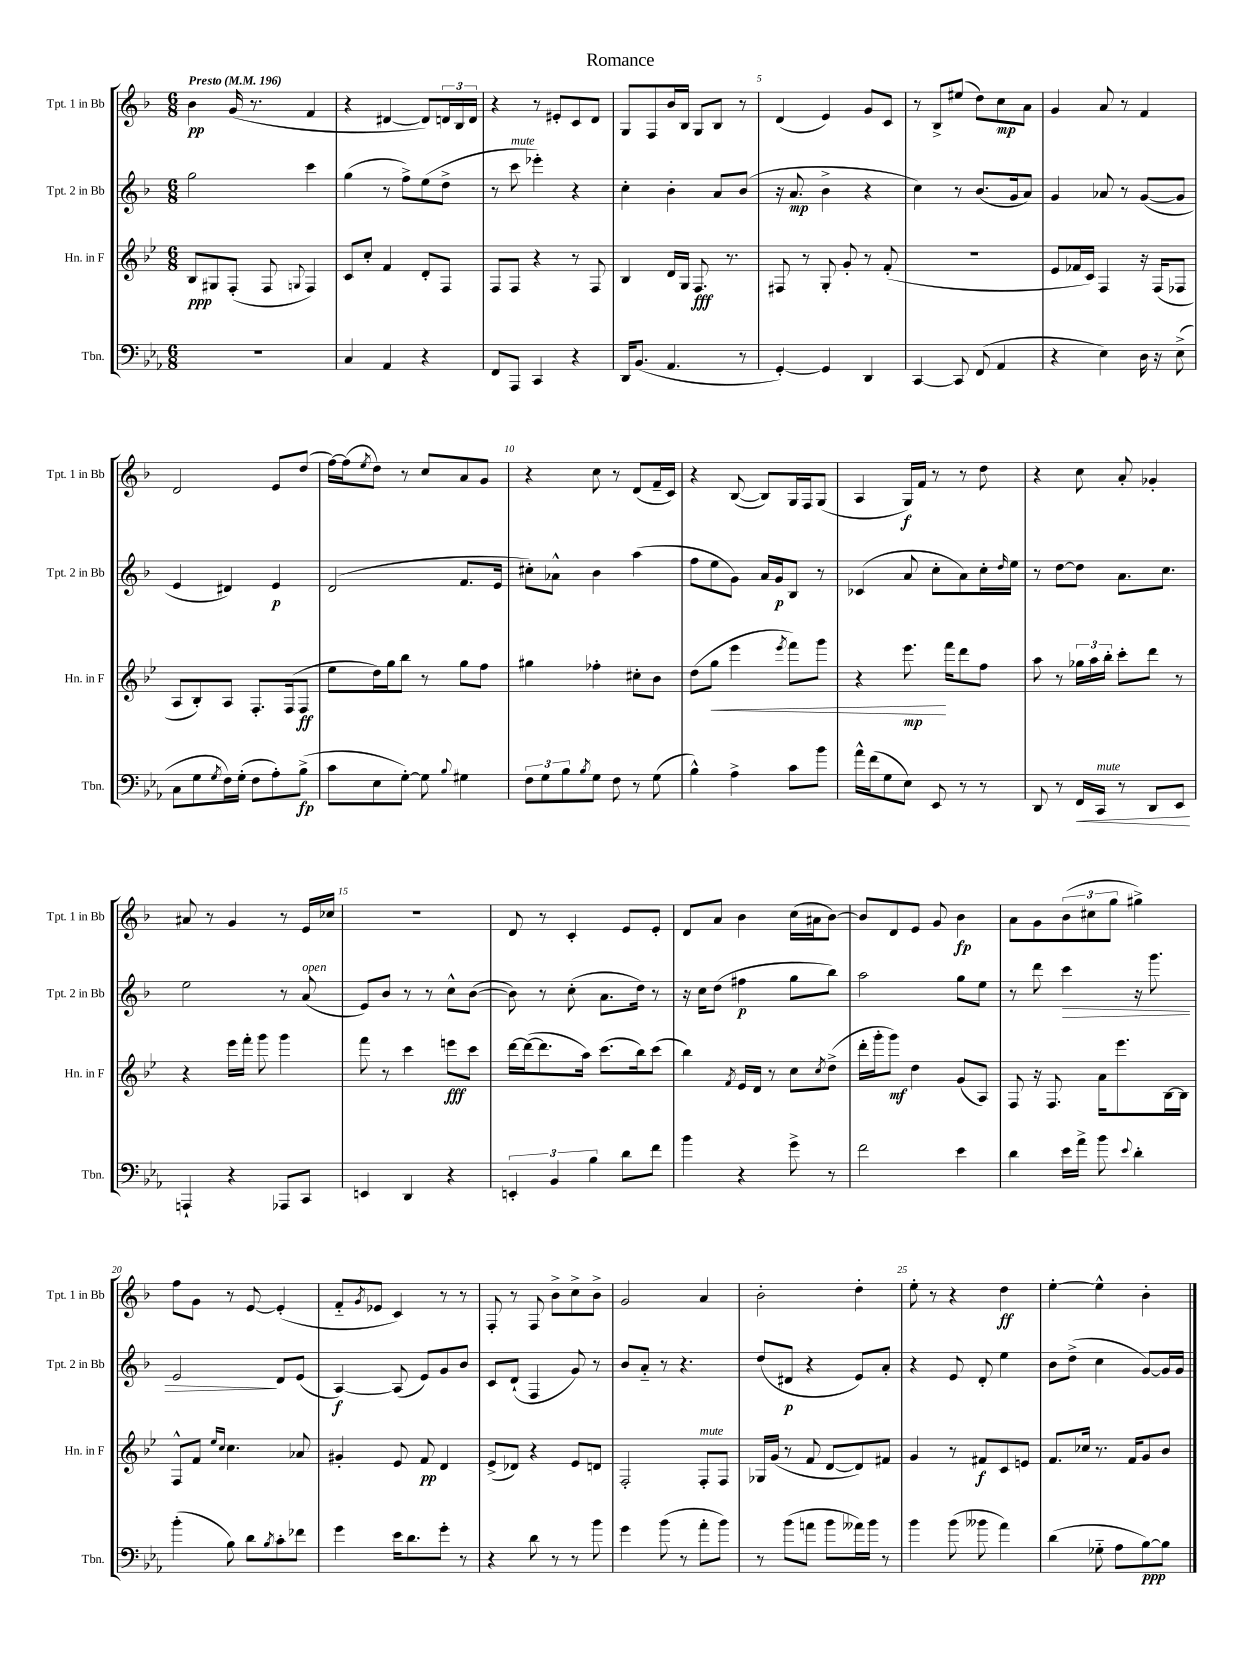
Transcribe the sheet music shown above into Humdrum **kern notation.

**kern	**dynam	**kern	**dynam	**kern	**dynam	**kern	**dynam
*part4	*part4	*part3	*part3	*part2	*part2	*part1	*part1
*staff4	*staff4	*staff3	*staff3	*staff2	*staff2	*staff1	*staff1
*I"Tbn.	*	*I"Hn. in F	*	*I"Tpt. 2 in Bb	*	*I"Tpt. 1 in Bb	*
*I'Tbn.	*	*I'Hn. in F	*	*I'Tpt. 2 in Bb	*	*I'Tpt. 1 in Bb	*
*clefF4	*	*clefG2	*	*clefG2	*	*clefG2	*
*k[b-e-a-]	*	*k[b-e-]	*	*k[b-]	*	*k[b-]	*
*M6/8	*	*M6/8	*	*M6/8	*	*M6/8	*
*MM196	*	*MM196	*	*MM196	*	*MM196	*
=1	=1	=1	=1	=1	=1	=1	=1
!	!	!	!	!	!	!LO:TX:a:B:t=Presto	!
2.r	.	8B-/L	ppp	2gg\	.	4b-\	pp
.	.	8G#X/	.	.	.	.	.
.	.	(8F'/J	.	.	.	(16g/	.
.	.	.	.	.	.	8.r	.
.	.	8F/	.	.	.	.	.
.	.	8qqGn/	.	.	.	.	.
.	.	4F/)	.	4ccc\	.	4f/	.
=2	=2	=2	=2	=2	=2	=2	=2
4C/	.	8c/L	.	(4gg\	.	4r	.
.	.	8cc'/J	.	.	.	.	.
4AA-/	.	4f/	.	8r	.	[4d#X/	.
.	.	.	.	8ff^\L)	.	.	.
4r	.	8d'/L	.	(8ee\	.	8d#/L])	.
.	.	8F/J	.	8dd^\J	.	24dn/L	.
.	.	.	.	.	.	24B-/	.
.	.	.	.	.	.	24d/JJ	.
=3	=3	=3	=3	=3	=3	=3	=3
8FF/L	.	8F/L	.	8r	.	4r	.
!	!	!	!	!LO:TX:a:i:t=mute	!	!	!
8AAA-/J	.	8F/J	.	8ccc\	.	.	.
4CC/	.	4r	.	4eee-X'\)	.	8r	.
.	.	.	.	.	.	8e#X'/L	.
4r	.	8r	.	4r	.	8c/	.
.	.	8F/	.	.	.	8d/J	.
=4	=4	=4	=4	=4	=4	=4	=4
16DD/KL	.	4B-/	.	4cc'\	.	8G/L	.
(8.BB-/J	.	.	.	.	.	.	.
.	.	.	.	.	.	8F/	.
4.AA-/	.	16d/LL	.	4b-'\	.	16b-/L	.
.	.	16G/JJ	.	.	.	16B-/JJ	.
.	.	8.F/	fff	.	.	8G/L	.
.	.	.	.	8a/L	.	8B-/J	.
.	.	8.r	.	.	.	.	.
8r	.	.	.	(8b-/J	.	8r	.
=5	=5	=5	=5	=5	=5	=5	=5
[4GG'/)	.	8F#X/	.	16r	.	(4d/	.
.	.	.	.	8.a/	mp	.	.
.	.	8r	.	.	.	.	.
4GG/]	.	8G'/	.	4b-^\	.	4e/)	.
.	.	8g'/	.	.	.	.	.
4DD/	.	8r	.	4r	.	8g/L	.
.	.	(8f'/	.	.	.	8c/J	.
=6	=6	=6	=6	=6	=6	=6	=6
[4CC/	.	2.r	.	4cc\)	.	8r	.
.	.	.	.	.	.	8B-^/L	.
8CC/]	.	.	.	8r	.	(8ee#X/J	.
(8FF/	.	.	.	(8.b-/L	.	8dd\L)	.
4AA-/	.	.	.	.	.	8cc\	mp
.	.	.	.	16g/k	.	.	.
.	.	.	.	8a/J)	.	8a\J	.
=7	=7	=7	=7	=7	=7	=7	=7
4r	.	8e-/L	.	4g/	.	4g/	.
.	.	16f-X/L	.	.	.	.	.
.	.	16c/JJ)	.	.	.	.	.
4E-\)	.	4F/	.	8a-X/	.	8a/	.
.	.	.	.	8r	.	8r	.
16D\	.	16r	.	([8g/L	.	4f/	.
16r	.	(16F/KL	.	.	.	.	.
(8E-^\	.	8F-X/J	.	8g/J]	.	.	.
!!LO:LB:g=z
=8	=8	=8	=8	=8	=8	=8	=8
8C\L	.	8A/L	.	4e/	.	2d/	.
8G\	.	8B-'/)	.	.	.	.	.
8qG/	.	.	.	.	.	.	.
16F\L)	.	8A/J	.	4d#X/)	.	.	.
(16G'\JJ	.	.	.	.	.	.	.
8F\L	.	8.F'/L	.	.	.	.	.
8A-'\)	.	.	.	4e/	p	8e/L	.
.	.	(16F/k	.	.	.	.	.
(8B-^\J	fp	8F/J	ff	.	.	(8dd/J	.
=9	=9	=9	=9	=9	=9	=9	=9
8c\L	.	8ee-\L	.	(2d/	.	[16ff\LL)	.
.	.	.	.	.	.	(16ff\J]	.
.	.	.	.	.	.	8qee/	.
8E-\	.	16dd\L)	.	.	.	8dd\J)	.
.	.	16gg\J	.	.	.	.	.
[8G'\J)	.	8bb-\J	.	.	.	8r	.
8G\]	.	8r	.	.	.	8cc/L	.
8qqB-/	.	.	.	.	.	.	.
4G#X\	.	8gg\L	.	8.f/L	.	8a/	.
.	.	8ff\J	.	.	.	8g/J	.
.	.	.	.	16e/Jk	.	.	.
=10	=10	=10	=10	=10	=10	=10	=10
12F\L	.	4gg#X\	.	8cc#X'\L)	.	4r	.
12G\	.	.	.	.	.	.	.
.	.	.	.	8a-X^^\J	.	.	.
12B-\	.	.	.	.	.	.	.
8qB-/	.	.	.	.	.	.	.
8G\J	.	4ff-X'\	.	4b-\	.	8cc\	.
8F\	.	.	.	.	.	8r	.
8r	.	8cc#X'\L	.	(4aa\	.	(8d/L	.
(8G\	.	8b-\J	.	.	.	16f~/L	.
.	.	.	.	.	.	16c/JJ)	.
=11	=11	=11	=11	=11	=11	=11	=11
4B-^^\)	.	(8dd\L	.	8ff\L	.	4r	.
!	!	!	!LO:HP:b	!	!	!	!
.	.	8gg\J	<	8ee\	.	.	.
4A-^\	.	4eee-\	.	8g\J)	.	([8B-/	.
.	.	.	.	16a/LL	.	8B-/L])	.
.	.	.	.	16g/J	p	.	.
.	.	8qeee-/	.	.	.	.	.
8c\L	.	8fff\L)	.	8B-/J	.	16G/L	.
.	.	.	.	.	.	16F/J	.
8b-\J	.	8ggg\J	.	8r	.	(8G/J	.
=12	=12	=12	=12	=12	=12	=12	=12
16a-^^\LL	.	4r	.	(4c-X/	.	4A/	.
(16f\J	.	.	.	.	.	.	.
8G\	.	.	.	.	.	.	.
8E-\J)	.	8.eee-\	mp	8a/	.	16G/LL)	f
.	.	.	.	.	.	16f/JJ	.
8EE-/	.	.	.	8cc'\L	.	8r	.
.	.	16fff\KL	[	.	.	.	.
8r	.	8ddd\	.	8a\)	.	8r	.
8r	.	8ff\J	.	16cc'\L	.	8dd\	.
.	.	.	.	16qqdd/	.	.	.
.	.	.	.	16ee\JJ	.	.	.
=13	=13	=13	=13	=13	=13	=13	=13
8DD/	.	8aa\	.	8r	.	4r	.
8r	.	8r	.	[8dd\L	.	.	.
!	!LO:HP:b	!	!	!	!	!	!
16FF/LL	<	24gg-X\LL	.	8dd\J]	.	8cc\	.
.	.	24aa\	.	.	.	.	.
!LO:TX:a:i:t=mute	!	!	!	!	!	!	!
16CC/JJ	.	.	.	.	.	.	.
.	.	24bb-'\JJ	.	.	.	.	.
8r	.	8ccc'\L	.	8.a\L	.	8a'/	.
8DD/L	.	8ddd\J	.	.	.	4g-X'/	.
.	.	.	.	8.cc\J	.	.	.
8EE-/J	.	8r	.	.	.	.	.
.	[	.	.	.	.	.	.
!!LO:LB:g=z
=14	=14	=14	=14	=14	=14	=14	=14
4AAAn`/	.	4r	.	2ee\	.	8a#X/	.
.	.	.	.	.	.	8r	.
4r	.	16eee-\LL	.	.	.	4g/	.
.	.	16fff'\JJ	.	.	.	.	.
.	.	8ggg\	.	.	.	.	.
8AAA-X/L	.	4ggg\	.	8r	.	8r	.
!	!	!	!	!LO:TX:a:i:t=open	!	!	!
8CC/J	.	.	.	(8a/	.	16e/LL	.
.	.	.	.	.	.	16cc-X/JJ	.
=15	=15	=15	=15	=15	=15	=15	=15
4EEn/	.	8fff\	.	8e/L)	.	2.r	.
.	.	8r	.	8b-/J	.	.	.
4DD/	.	4ccc\	.	8r	.	.	.
.	.	.	.	8r	.	.	.
4r	.	8eeen\L	fff	8cc^^\L	.	.	.
.	.	8ccc\J	.	([8b-\J	.	.	.
=16	=16	=16	=16	=16	=16	=16	=16
6EEn'/	.	[16ddd\LL	.	8b-\])	.	8d/	.
.	.	(16ddd\J_	.	.	.	.	.
.	.	8.ddd\]	.	8r	.	8r	.
6BB-/	.	.	.	.	.	.	.
.	.	.	.	(8cc'\	.	4c'/	.
.	.	16aa\Jk)	.	.	.	.	.
6B-\	.	.	.	.	.	.	.
.	.	(8.ccc\L	.	8.a\L	.	.	.
8d\L	.	.	.	.	.	8e/L	.
.	.	16bb-\k)	.	16dd\Jk)	.	.	.
8f\J	.	(8ccc\J	.	8r	.	8e'/J	.
=17	=17	=17	=17	=17	=17	=17	=17
4b-\	.	4bb-\)	.	16r	.	8d/L	.
.	.	.	.	16cc\KL	.	.	.
.	.	.	.	(8dd\J	.	8a/J	.
.	.	8qf/	.	.	.	.	.
4r	.	16e-/LL	.	4ff#X\	p	4b-\	.
.	.	16d/JJ	.	.	.	.	.
.	.	8r	.	.	.	.	.
8g^\	.	8cc\L	.	8gg\L	.	(16cc\LL	.
.	.	.	.	.	.	16a#X\J	.
.	.	8qcc/	.	.	.	.	.
8r	.	(8dd^\J	.	8bb-\J)	.	[8b-\J)	.
=18	=18	=18	=18	=18	=18	=18	=18
2f\	.	16ddd'\LL	.	2aa\	.	8b-/L]	.
.	.	16ggg'\J	.	.	.	.	.
.	.	8ggg\J)	mf	.	.	8d/	.
.	.	4dd\	.	.	.	8e/J	.
.	.	.	.	.	.	8g/	.
4e-\	.	(8g/L	.	8gg\L	.	4b-\	fp
.	.	8A/J)	.	8ee\J	.	.	.
=19	=19	=19	=19	=19	=19	=19	=19
4d\	.	8F/	.	8r	.	8a\L	.
.	.	16r	.	8ddd\	.	8g\	.
.	.	8.F/	.	.	.	.	.
!	!	!	!	!	!LO:HP:b	!	!
16e-\LL	.	.	.	4ccc\	>	(12b-\	.
16a-^\JJ	.	.	.	.	.	.	.
.	.	.	.	.	.	12cc#X\	.
8b-\	.	16a\KL	.	.	.	.	.
.	.	.	.	.	.	12gg\J	.
.	.	8.eee-\	.	.	.	.	.
8qqe-/	.	.	.	.	.	.	.
4d'\	.	.	.	16r	.	4gg#X^\)	.
.	.	.	.	8.ggg\	.	.	.
.	.	[16B-\L	.	.	.	.	.
.	.	16B-\JJ]	.	.	.	.	.
!!LO:LB:g=z
=20	=20	=20	=20	=20	=20	=20	=20
(4b-'\	.	8F^^/L	.	2e/	.	8ff\L	.
.	.	8f/J	.	.	.	8g\J	.
.	.	16qqee-/LL	.	.	.	.	.
.	.	16qqcc/JJ	.	.	.	.	.
8B-\)	.	4.cc\	.	.	.	8r	.
8d\L	.	.	.	.	.	[8e/	.
8qB-/	.	.	.	.	.	.	.
8c'\	.	.	.	8d/L	]	(4e'/]	.
8f-X\J	.	8a-X/	.	(8e/J	.	.	.
=21	=21	=21	=21	=21	=21	=21	=21
4g\	.	4g#X'/	.	[4A/)	f	8f/L	.
.	.	.	.	.	.	8qg/	.
.	.	.	.	.	.	8e-X/J	.
16e-\KL	.	8e-/	.	(8A/]	.	4c/)	.
8.d\	.	.	.	.	.	.	.
.	.	8f/	pp	8e/L)	.	.	.
8g'\J	.	4d/	.	8g/	.	8r	.
8r	.	.	.	8b-/J	.	8r	.
=22	=22	=22	=22	=22	=22	=22	=22
4r	.	(8e-^/L	.	8c/L	.	8F'/	.
.	.	8d-X/J)	.	(8d`/J	.	8r	.
8d\	.	4r	.	4F/	.	8F/	.
8r	.	.	.	.	.	8b-^\L	.
8r	.	8e-/L	.	8g/)	.	8cc^\	.
8b-\	.	8dn/J	.	8r	.	8b-^\J	.
=23	=23	=23	=23	=23	=23	=23	=23
4g\	.	2F'/	.	8b-/L	.	2g/	.
.	.	.	.	8a/J	.	.	.
(8b-\	.	.	.	8r	.	.	.
8r	.	.	.	4.r	.	.	.
!	!	!LO:TX:a:i:t=mute	!	!	!	!	!
8a-'\L	.	8F'/L	.	.	.	4a/	.
8b-\J)	.	8F/J	.	.	.	.	.
=24	=24	=24	=24	=24	=24	=24	=24
8r	.	16G-X/LL	.	(8dd/L	.	2b-'\	.
.	.	(16g/JJ	.	.	.	.	.
(8b-\L	.	8r	.	8d#X/J	p	.	.
8an\J	.	8f/	.	4r	.	.	.
8b-\L	.	[8d/L	.	.	.	.	.
16a--X\L)	.	8d/])	.	8e/L)	.	4dd'\	.
16b-\JJ	.	.	.	.	.	.	.
8r	.	8f#X/J	.	8a'/J	.	.	.
=25	=25	=25	=25	=25	=25	=25	=25
4b-\	.	4g/	.	4r	.	8ee'\	.
.	.	.	.	.	.	8r	.
(8b-\	.	8r	.	8e/	.	4r	.
8b--X\	.	8f#X/L	f	8d'/	.	.	.
4a-\)	.	8c/	.	4ee\	.	4dd\	ff
.	.	8en/J	.	.	.	.	.
=26	=26	=26	=26	=26	=26	=26	=26
(4d\	.	8.f/L	.	8b-\L	.	[4ee'\	.
.	.	.	.	(8dd^\J	.	.	.
.	.	16cc-X/Jk	.	.	.	.	.
8G-X\	.	8.r	.	4cc\	.	4ee^^\]	.
8A-\L	.	.	.	.	.	.	.
.	.	16f/KL	.	.	.	.	.
[8B-\)	ppp	8g/	.	[8g/L)	.	4b-'\	.
8B-\J]	.	8b-/J	.	16g/L]	.	.	.
.	.	.	.	16g/JJ	.	.	.
==	==	==	==	==	==	==	==
*-	*-	*-	*-	*-	*-	*-	*-
